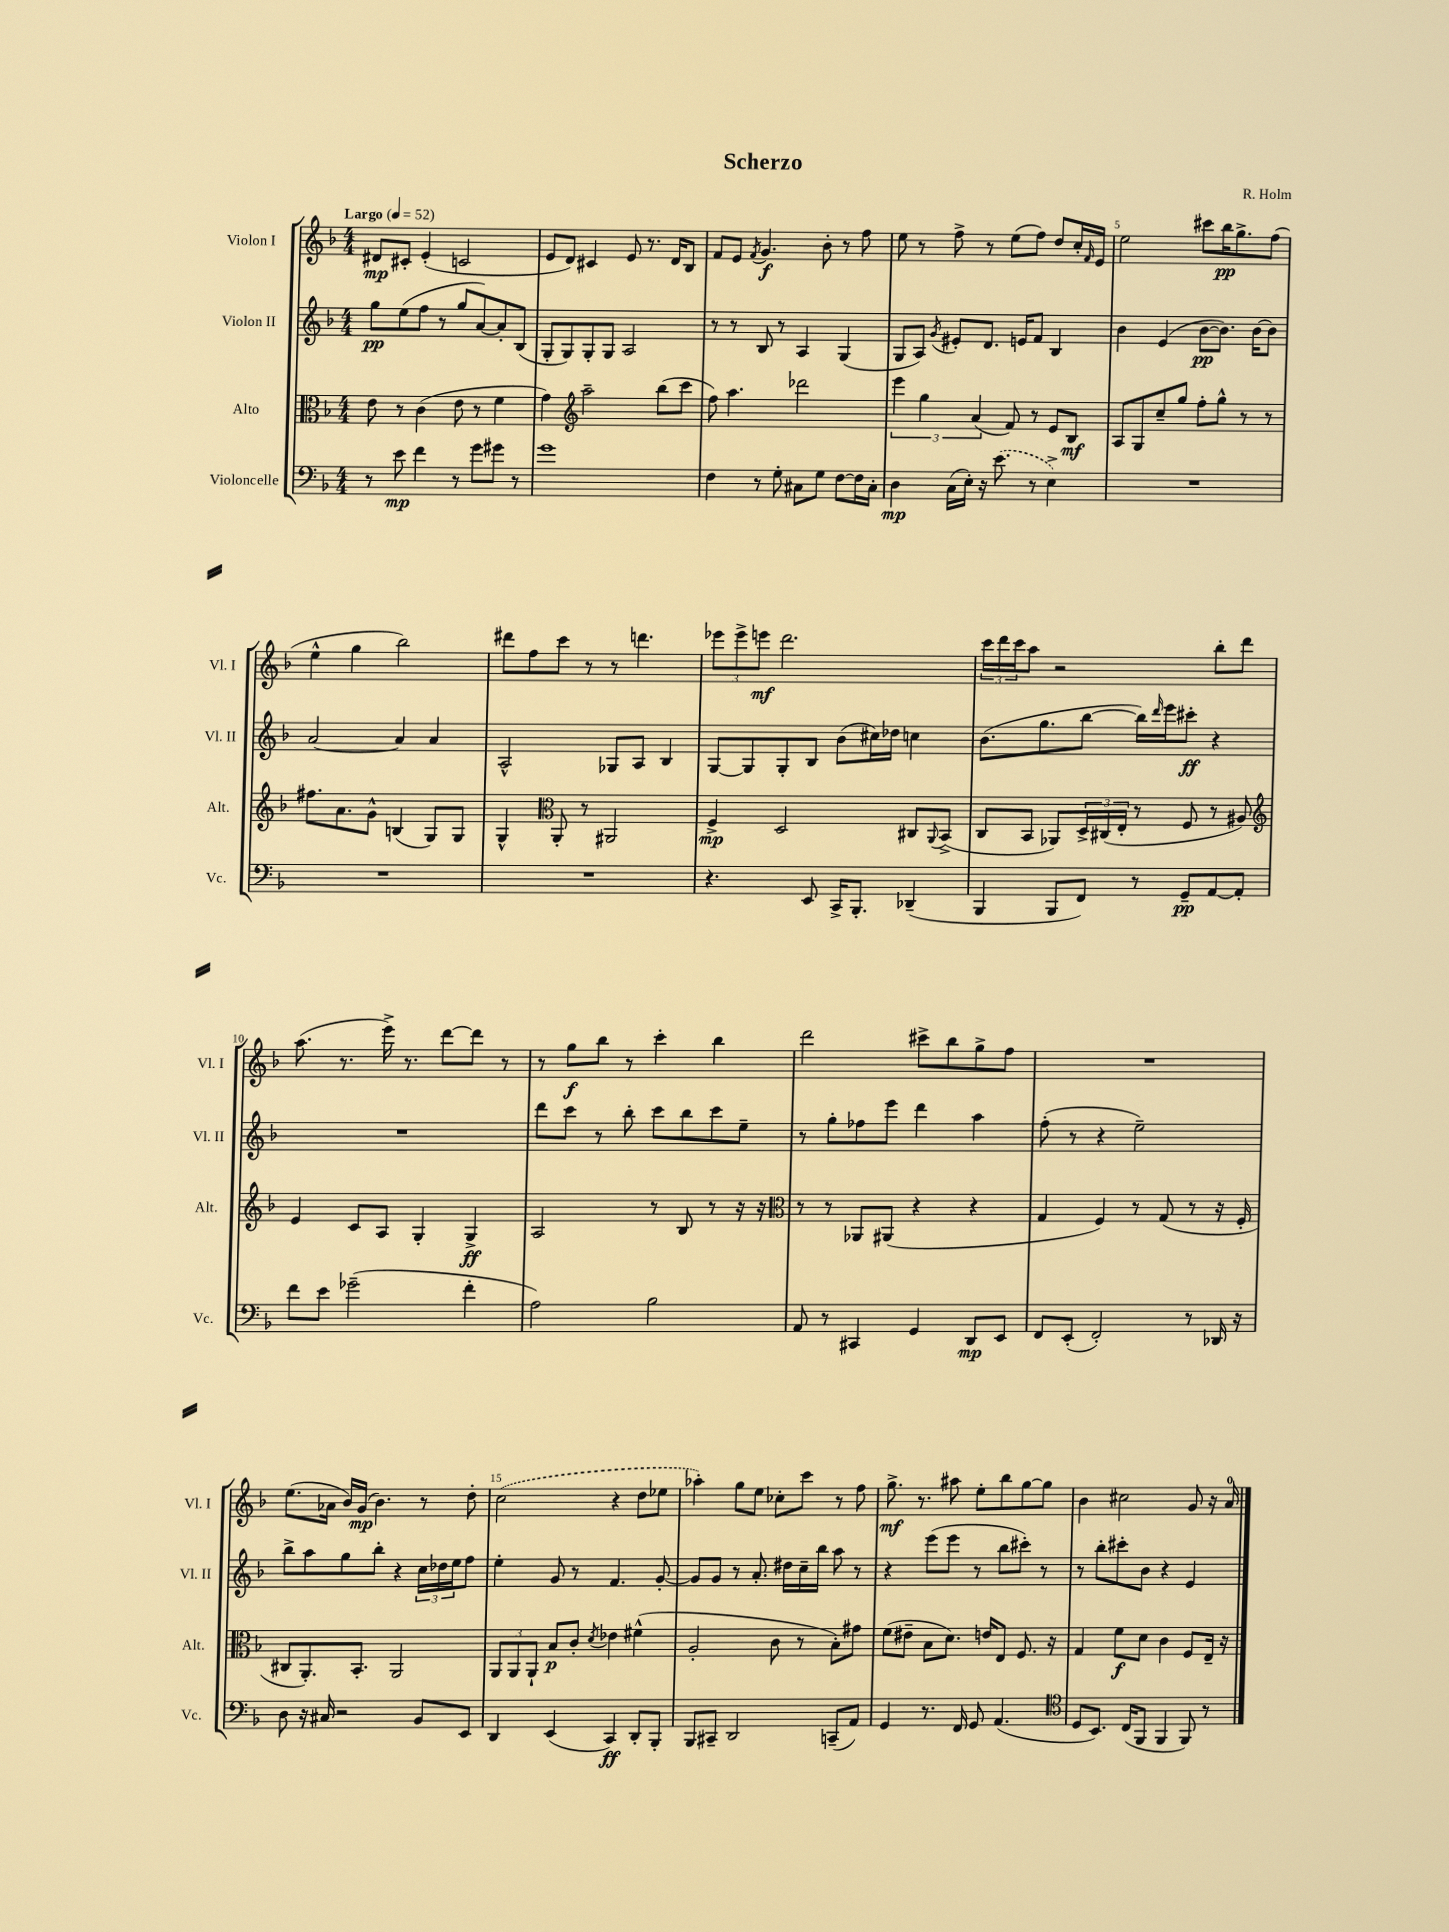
\header { title = "Scherzo" composer = "R. Holm" }
<<
\new StaffGroup <<
\new Staff = "s0" \with { instrumentName = "Violon I" shortInstrumentName = "Vl. I" } {
    \clef treble \key f \major \numericTimeSignature \time 4/4 \tempo "Largo" 4 = 52
    dis'8\mp cis'8-. e'4-.( c'2 |
    e'8 d'8) cis'4 e'8 r8. d'16 bes8 |
    f'8 e'8 \acciaccatura { f'8 } g'4.\f bes'8-. r8 f''8 |
    e''8 r8 f''8-> r8 e''8( f''8) d''8 c''16-. \grace { f'16 } e'16 |
    e''2 cis'''8 bes''16\pp g''8.-> f''8( |
    e''4-^ g''4 bes''2) |
    dis'''8 f''8 c'''8 r8 r8 d'''4. |
    \tuplet 3/2 { ees'''8 ees'''8-> e'''8\mf } d'''2. |
    \tuplet 3/2 { c'''16 d'''16 c'''16 } a''8 r2 bes''8-. d'''8 |
    a''8.( r8. e'''16->) r8. d'''8~ d'''8 r8 |
    r8 g''8\f bes''8 r8 c'''4-. bes''4 |
    d'''2 cis'''8-> bes''8 g''8-> f''8 |
    R1 |
    e''8.( aes'16 bes'16) g'16\mp( bes'4.) r8 d''8-. |
    \once \slurDashed c''2( r4 d''8 ees''8 |
    aes''4-.) g''8 e''8 ces''8-. c'''8 r8 f''8 |
    g''8.->\mf r8. ais''8 e''8-. bes''8 g''8~ g''8 |
    bes'4 cis''2 g'8 r16 a'16-0 \bar "|." |
}
\new Staff = "s1" \with { instrumentName = "Violon II" shortInstrumentName = "Vl. II" } {
    \clef treble \key f \major \numericTimeSignature \time 4/4
    g''8\pp e''8( f''8 r8 g''8 a'8~) a'8-. bes8( |
    g8-. g8) g8-. g8 a2 |
    r8 r8 bes8 r8 a4 g4( |
    g8 a8) \acciaccatura { g'8 } eis'8-. d'8. e'16 f'8 bes4 |
    bes'4 e'4( bes'8~\pp bes'8.) bes'16~ bes'8 |
    a'2~ a'4 a'4 |
    a2-^ ges8 a8 bes4 |
    g8~ g8 g8-. bes8 bes'8( cis''16) des''16 c''4 |
    bes'8.( g''8. bes''8~ bes''16) \grace { d'''16 } e'''16 cis'''8-.\ff r4 |
    R1 |
    d'''8 c'''8 r8 bes''8-. c'''8 bes''8 c'''8 e''8-- |
    r8 g''8-. fes''8 e'''8 d'''4 a''4 |
    f''8-.( r8 r4 e''2--) |
    bes''8-> a''8 g''8 bes''8-. r4 \tuplet 3/2 { c''16 des''16 e''16 } f''8 |
    e''4-. g'8 r8 f'4. g'8~-. |
    g'8 g'8 r8 a'8.-. dis''16 c''16-- bes''16 a''8 r8 |
    r4 e'''8( e'''8 r8 bes''8 cis'''8-.) r8 |
    r8 bes''8-. cis'''8-. bes'8 r4 e'4 \bar "|." |
}
\new Staff = "s2" \with { instrumentName = "Alto" shortInstrumentName = "Alt." } {
    \clef alto \key f \major \numericTimeSignature \time 4/4
    e'8 r8 c'4( e'8 r8 f'4 |
    g'4) \clef treble a''2-- bes''8( c'''8 |
    f''8) a''4. des'''2 |
    \tuplet 3/2 { e'''4 g''4 a'4( } f'8) r8 e'8 bes8\mf |
    a8 g8 c''8-- g''8 f''8-. g''8-^ r8 r8 |
    fis''8. a'8. g'8-^ b4( g8) g8 |
    g4-^ \clef alto a,8-. r8 ais,2 |
    f4->\mp d2 cis8 \appoggiatura { a,8 } bes,8->( |
    c8 bes,8 aes,8) \tuplet 3/2 { d16-> cis16( e16-. } r8 f8 r8 ais8) |
    \clef treble e'4 c'8 a8 g4-. g4->\ff |
    a2 r8 bes8 r8 r16 r16 |
    \clef alto r8 r8 aes,8 ais,8( r4 r4 |
    g4 f4) r8 g8( r8 r16 f16-. |
    cis8 a,8.-.) bes,8.-. a,2 |
    \tuplet 3/2 { a,8 a,8 a,8-! } bes8\p c'8-. \acciaccatura { d'8 } ees'4 fis'4-^( |
    a2-. c'8 r8 bes8-.) gis'8 |
    f'8( eis'8-- bes8 d'8.) e'16 e8 f8. r16 |
    g4 f'8\f d'8 c'4 f8 e16-- r16 \bar "|." |
}
\new Staff = "s3" \with { instrumentName = "Violoncelle" shortInstrumentName = "Vc." } {
    \clef bass \key f \major \numericTimeSignature \time 4/4
    r8 e'8\mp f'4 r8 g'8 gis'8 r8 |
    g'1 |
    f4 r8 g8-. cis8 g8 f8~ f16 cis16-. |
    d4\mp c16( e16-.) r16 \once \slurDashed e'8.( r8 e4->) |
    R1 |
    R1 |
    R1 |
    r4. e,8 c,16-> bes,,8.-. des,4--( |
    bes,,4 bes,,8 f,8) r8 g,8--\pp a,8~ a,8-. |
    f'8 e'8 ges'2--( f'4-. |
    a2) bes2 |
    a,8 r8 cis,4 g,4 d,8\mp e,8 |
    f,8 e,8-.( f,2-.) r8 des,16 r16 |
    d8 r16 cis16 r2 bes,8 e,8 |
    d,4 e,4( c,4\ff) d,8-. bes,,8-. |
    bes,,8 cis,8-- d,2 c,8--( a,8) |
    g,4 r8. f,16 g,8 a,4.( |
    \clef tenor d8 bes,8.) c16( f,8 f,4 f,8) r8 \bar "|." |
}
>>
>>
\layout { \context { \Score \override BarNumber.break-visibility = ##(#f #t #t) barNumberVisibility = #(every-nth-bar-number-visible 5) } }
